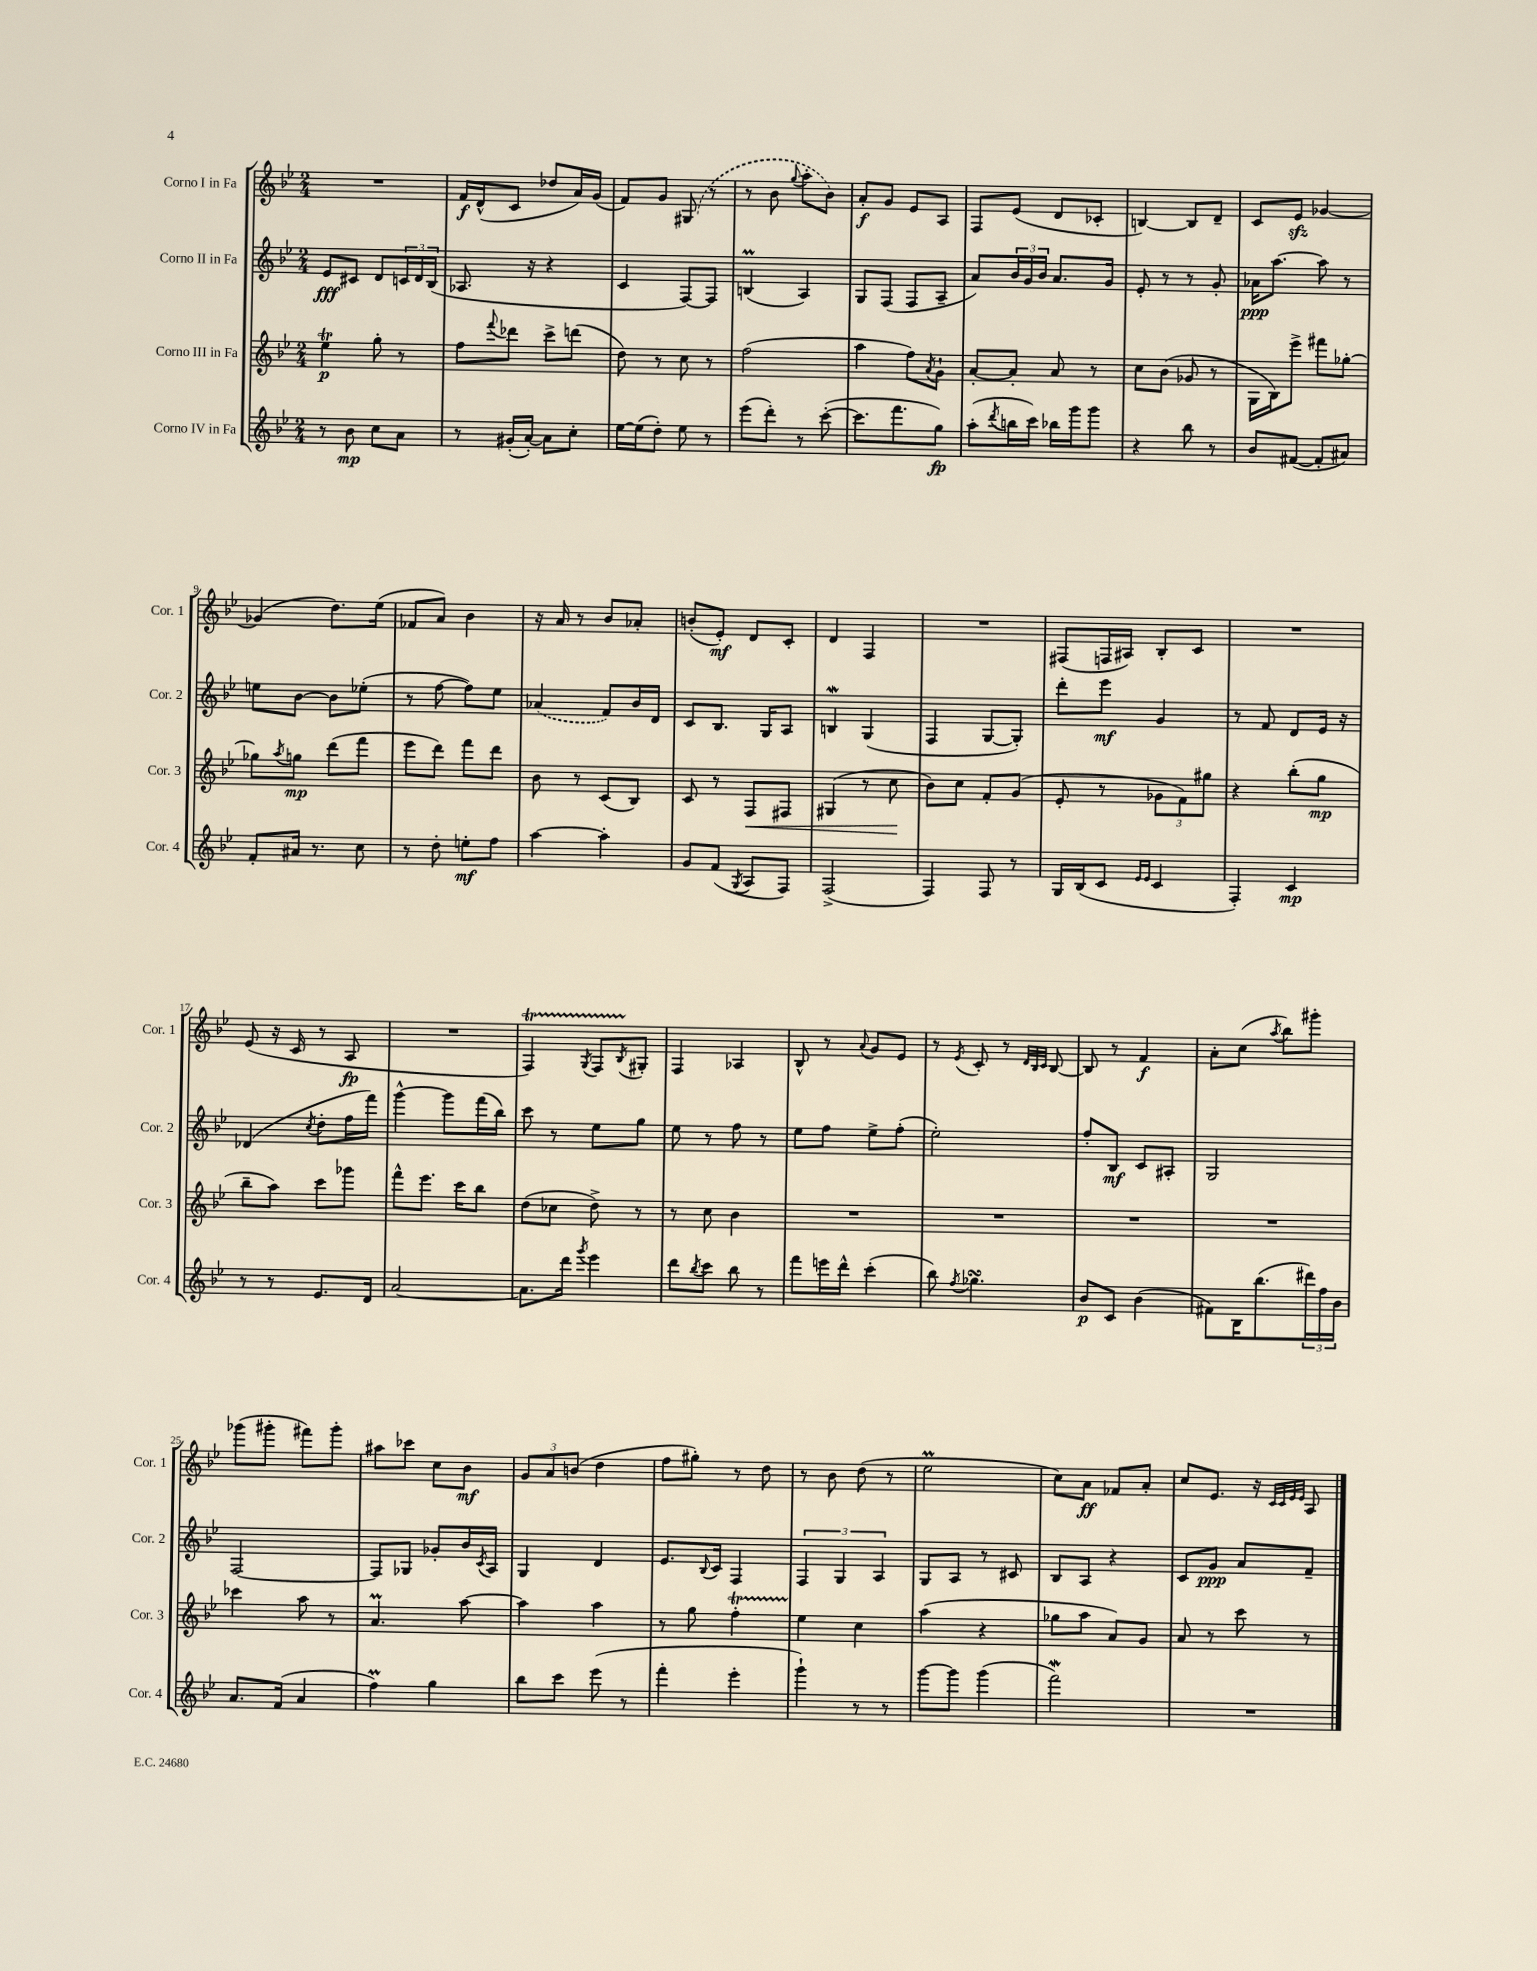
<<
\new StaffGroup <<
\new Staff = "s0" \with { instrumentName = "Corno I in Fa" shortInstrumentName = "Cor. 1" } {
    \clef treble \key bes \major \numericTimeSignature \time 2/4
    R2 |
    f'16\f d'16-^( c'8 des''8 a'16) g'16( |
    f'8) g'8 \once \slurDashed gis8( r8 |
    r8 bes'8 \appoggiatura { g''8 } a''8-. bes'8) |
    a'8-.\f g'8 ees'8 a8 |
    f8 ees'8( d'8 ces'8-. |
    b4~) b8 d'8-- |
    c'8 ees'8\sfz ges'4~ |
    ges'4( d''8.) ees''16( |
    fes'8 a'8) bes'4 |
    r16 a'16 r8 bes'8 aes'8-. |
    b'8-.( ees'8-.\mf) d'8 c'8-. |
    d'4 f4 |
    R2 |
    fis8( f16 ais16) bes8-. c'8 |
    R2 |
    ees'8( r16 c'16 r8 a8\fp |
    R2 |
    f4\startTrillSpan) \acciaccatura { g8 } f8 \acciaccatura { bes8 } gis8-.\stopTrillSpan |
    f4 aes4 |
    bes8-^ r8 \appoggiatura { a'8 } g'8 ees'8 |
    r8 \acciaccatura { ees'8 } c'8-. r8 \grace { d'32 bes32 c'32 } bes8~ |
    bes8 r8 f'4\f |
    a'8-. c''8( \acciaccatura { a''8 } bes''8) gis'''8-. |
    ges'''8( gis'''8-. fis'''8) gis'''8-. |
    ais''8 ces'''8 c''8 bes'8\mf |
    \tuplet 3/2 { g'8 a'8 b'8( } d''4 |
    f''8 gis''8-.) r8 d''8 |
    r8 bes'8 d''8( r8 |
    ees''2\prall |
    c''8) a'8\ff fes'8 a'8-. |
    c''8 ees'8. r16 \grace { c'32 c'32 ees'32 ees'32 } a8 \bar "|." |
}
\new Staff = "s1" \with { instrumentName = "Corno II in Fa" shortInstrumentName = "Cor. 2" } {
    \clef treble \key bes \major \numericTimeSignature \time 2/4
    ees'8\fff cis'8 d'8 \tuplet 3/2 { c'16 d'16 bes16( } |
    aes8. r16 r4 |
    c'4 f8~) f8 |
    b4\prall( a4) |
    g8 f8( f8 a8-- |
    a'8) \tuplet 3/2 { bes'16 g'16 bes'16 } a'8. g'16 |
    ees'8-. r8 r8 g'8-. |
    aes'16\ppp a''8.~ a''8 r8 |
    e''8 bes'8~ bes'8 ees''8-.( |
    r8 f''8~ f''8) ees''8 |
    \once \slurDashed aes'4( f'8) bes'16 d'16 |
    c'8 bes8. g16 a8 |
    b4\mordent g4( |
    f4 g8~ g8-.) |
    d'''8-. ees'''8\mf g'4 |
    r8 f'8 d'8 ees'16 r16 |
    des'4( \acciaccatura { c''8 } d''8-. f''16 f'''16) |
    g'''4~-^ g'''8 f'''16( bes''16) |
    c'''8 r8 ees''8 g''8 |
    ees''8 r8 f''8 r8 |
    ees''8 f''8 ees''8-> f''8-.( |
    ees''2-.) |
    f''8-. bes8\mf c'8 ais8-. |
    g2 |
    f2~ |
    f8 ges8 ges'8-. bes'16 \acciaccatura { c'8 } a16 |
    g4 d'4 |
    ees'8. \appoggiatura { bes8 } c'16 f4 |
    \tuplet 3/2 { f4 g4 a4 } |
    g8 a8 r8 cis'8 |
    bes8 a8 r4 |
    c'8 g'8\ppp a'8 f'8-- \bar "|." |
}
\new Staff = "s2" \with { instrumentName = "Corno III in Fa" shortInstrumentName = "Cor. 3" } {
    \clef treble \key bes \major \numericTimeSignature \time 2/4
    ees''4\trill\p g''8-. r8 |
    f''8 \appoggiatura { f'''8 } des'''8 c'''8-> d'''8( |
    d''8) r8 c''8 r8 |
    f''2( |
    a''4 f''8) \acciaccatura { a'8 } g'8-! |
    a'8~-. a'8-. a'8 r8 |
    c''8 bes'8( ges'8 r8 |
    g16 bes16) ees'''8-> fis'''8 ges''8~-. |
    ges''8 \acciaccatura { a''8 } g''8\mp d'''8( f'''8 |
    ees'''8 d'''8) f'''8 d'''8 |
    bes'8 r8 c'8( bes8) |
    c'8 r8 f8\< fis8 |
    gis4( r8 c''8\! |
    bes'8) c''8 f'8-. g'8( |
    ees'8-. r8 \tuplet 3/2 { ges'8 f'8) gis''8 } |
    r4 bes''8-.( g''8\mp |
    bes''8-- a''8) c'''8 ges'''8 |
    f'''8-^ ees'''8. c'''16 bes''8 |
    d''8( ces''8 d''8->) r8 |
    r8 c''8 bes'4 |
    R2 |
    R2 |
    R2 |
    R2 |
    ces'''4 a''8 r8 |
    a'4.\prall a''8~ |
    a''4 a''4 |
    r8 g''8 f''4-.\startTrillSpan |
    ees''4\stopTrillSpan c''4 |
    a''4( r4 |
    ges''8 a''8 a'8) g'8 |
    a'8 r8 c'''8 r8 \bar "|." |
}
\new Staff = "s3" \with { instrumentName = "Corno IV in Fa" shortInstrumentName = "Cor. 4" } {
    \clef treble \key bes \major \numericTimeSignature \time 2/4
    r8 bes'8\mp c''8 a'8 |
    r8 gis'16-.( a'16~-.) a'8 c''8-. |
    ees''16~ ees''16( d''8-.) ees''8 r8 |
    ees'''8( d'''8-.) r8 c'''8~-.( |
    c'''8. f'''8. g''8\fp) |
    a''8-.( \acciaccatura { d'''8 } b''16 c'''16) bes''16 g'''16 g'''8 |
    r4 bes''8 r8 |
    bes'8 fis'8~( fis'8-. ais'8) |
    f'8-. ais'16 r8. c''8 |
    r8 d''8-. e''8-.\mf f''8 |
    a''4~ a''4-. |
    g'8 f'8( \acciaccatura { g8 } a8 f8) |
    f2->( |
    f4) f8 r8 |
    g16 bes16( c'8 \grace { ees'16 ees'16 } c'4 |
    f4-.) c'4\mp |
    r8 r8 ees'8. d'16 |
    a'2~ |
    a'8. d'''16 \acciaccatura { g'''8 } ees'''4 |
    d'''8 \acciaccatura { bes''8 } c'''8 bes''8 r8 |
    f'''8 e'''16 d'''16-^ c'''4-.( |
    bes''8) \acciaccatura { f''8 } ges''4.\turn |
    bes'8\p c'8 bes'4( |
    fis'8) bes16 bes''8.( \tuplet 3/2 { dis'''16) f''16 bes'16 } |
    a'8. f'16( a'4 |
    f''4\prall) g''4 |
    bes''8 c'''8 ees'''8( r8 |
    f'''4-. ees'''4-. |
    g'''4-!) r8 r8 |
    g'''8~ g'''8 g'''4( |
    f'''2\mordent) |
    R2 \bar "|." |
}
>>
>>
